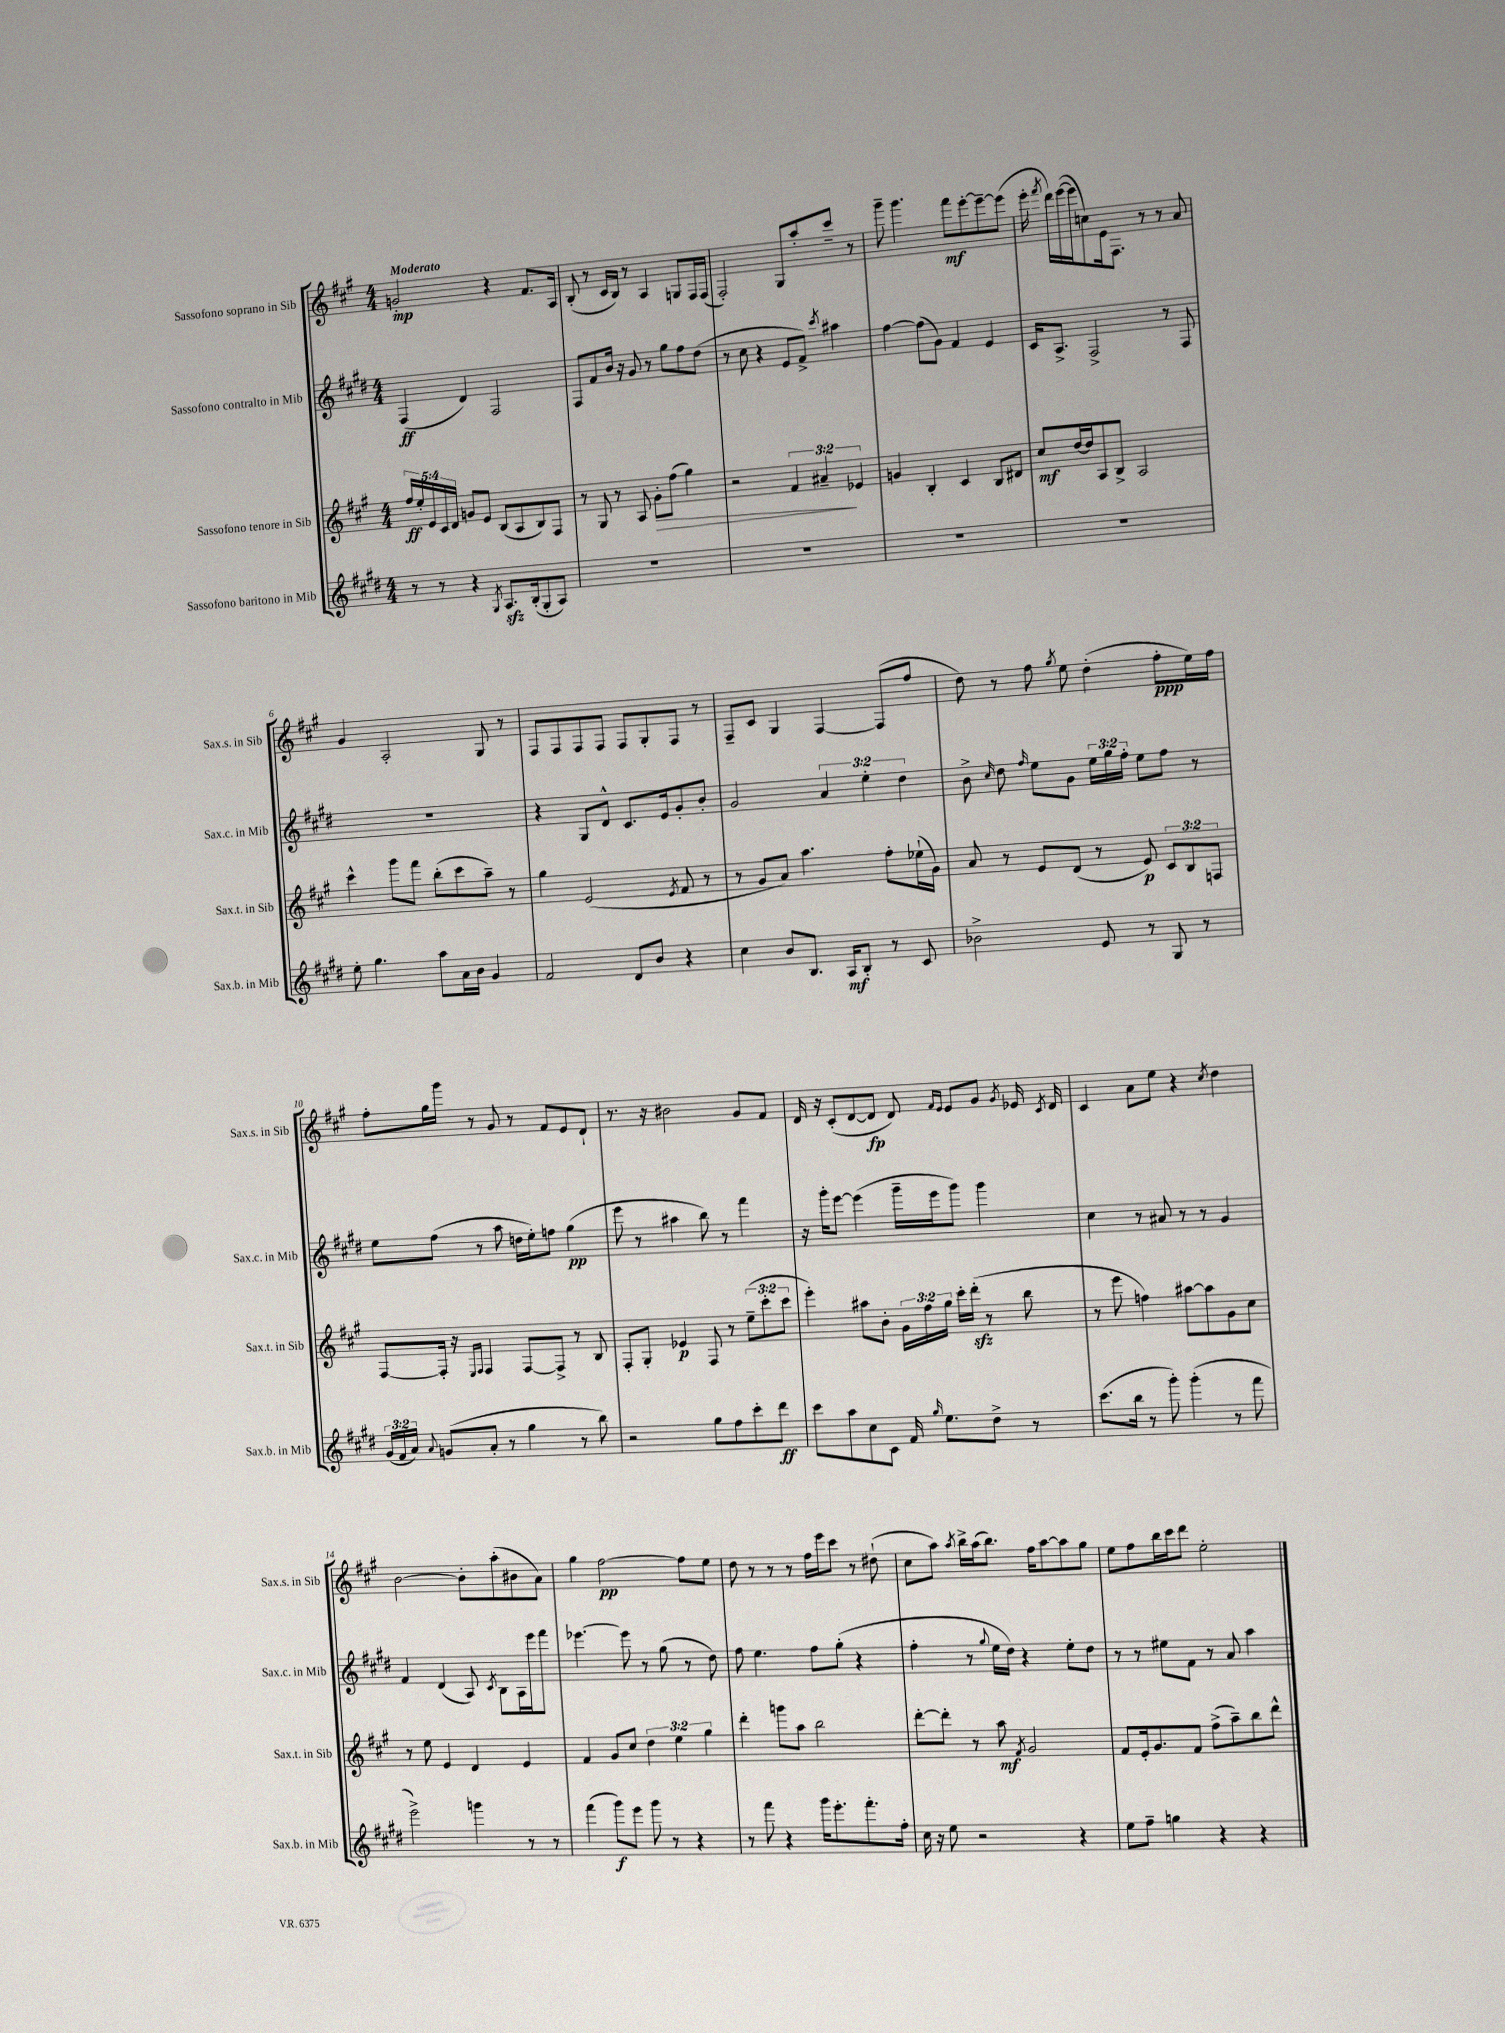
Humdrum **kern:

**kern	**kern	**kern	**kern
*staff4	*staff3	*staff2	*staff1
*clefG2	*clefG2	*clefG2	*clefG2
*k[f#c#g#d#]	*k[f#c#g#]	*k[f#c#g#d#]	*k[f#c#g#]
*M4/4	*M4/4	*M4/4	*M4/4
8r	20ff#/LL	(4F#/	2g'/
.	20ee'/	.	.
.	20e/	.	.
8r	.	.	.
.	20c#/	.	.
.	20d/JJ	.	.
4r	8g/L	4d#/)	.
.	8e/J	.	.
8qG#/	.	.	.
8.A/L	(8B/L	2F#/	4r
.	8A/	.	.
(16B'/k	.	.	.
8G#'/	8B/)	.	8.f#/L
8A/J)	8F#/J	.	.
.	.	.	16A/Jk
=	=	=	=
1r	8r	8F#/L	(8B'/
.	8G#/	8f#/	8r
.	8r	16b/Jk	16c#/LL
.	.	16r	16B/JJ)
.	8A/	8g#/	8r
.	8g#'\L	8r	4A/
.	(8ff#\J	8gg#\L	.
.	4gg#\)	8ff#\	8G/L
.	.	(8dd#\J	16F#/L
.	.	.	(16F#/JJ
=	=	=	=
1r	2r	8r	2F#'/)
.	.	8cc#\	.
.	.	4r	.
.	6f#/	8e/L	8G#/L
.	.	8f#^/J)	8aa'/
.	6a#~/	.	.
.	.	8qccc#/	.
.	.	4aa#\	8ccc#~/J
.	6e-/	.	.
.	.	.	8r
=	=	=	=
1r	4g/	[4ff#\	8ggg#~\
.	.	.	4.ggg#\
.	4B'/	(8ff#\]L	.
.	.	8g#\J)	.
.	4c#/	4f#/	8fff#\L
.	.	.	[8eee'\
.	8B/L	4e/	8eee~\_
.	8d#/J	.	(8eee\]J
=	=	=	=
1r	8cc#/L	16c#/LK	16eee'\
.	.	.	8qfff#/
.	.	8.A^/J	16ddd\LL)
.	[16dd/L	.	([16eee\
.	16dd/]J	.	16eee\]J
.	8A/	2F#^/	8cc\)
.	8B^/J	.	16e\k
.	.	.	8.F#\J
.	2A/	.	.
.	.	.	8r
.	.	8r	8r
.	.	8F#/	8a/
=	=	=	=
8ee'\	4ccc#^^\	1r	4g#/
4.gg#\	.	.	.
.	8ggg#\L	.	2A'/
.	8fff#\J	.	.
8aa\L	(8bb'\L	.	.
16a\L	8ccc#\	.	.
16b\JJ	.	.	.
4g#/	8aa~\J)	.	8G#/
.	8r	.	8r
=	=	=	=
2f#/	4gg#\	4r	8F#/L
.	.	.	8F#/
.	(2e/	8G#/L	8F#/
.	.	8d#^^/J	8F#/J
8d#/L	.	8.c#/L	8F#/L
8b/J	.	.	8G#'/
.	.	16e/k	.
.	8qe/	.	.
4r	8f#/	8g#'/	8F#/J
.	8r	8b'/J	8r
=	=	=	=
4cc#\	8r	2g#/	8F#~/L
.	8g#/L	.	8c#/J
8b/L	8a/J)	.	4G#/
8.B/J	4.aa\	.	.
.	.	6a/	[4F#/
16A/LK	.	.	.
8B'/J	.	.	.
.	.	6ee'\	.
8r	8ff#'\L	.	(8F#/]L
.	.	6dd#\	.
8c#/	(16ee-`\L	.	8ff#/J
.	16g#\JJ)	.	.
=	=	=	=
2b-^\	8a/	8b^\	8dd\)
.	.	16qqcc#/	.
.	8r	8dd#\	8r
.	.	16qqff#/	.
.	8e/L	8ee\L	8ff#\
.	.	.	8qgg#/
.	(8d/J	8g#\J	8ee\
8e/	8r	24ee\LL	(4dd'\
.	.	24gg#\	.
.	.	24ff#'\JJ	.
8r	8e/)	8ee\L	.
8G#/	12c#/L	8ff#\J	8ff#'\L
.	12B/	.	.
8r	.	8r	16ee\L)
.	12F/J	.	.
.	.	.	16ff#\JJ
=	=	=	=
(24g#/LL	[8F#/L	8ee\L	8ff#'\L
24f#/	.	.	.
24a/JJ)	.	.	.
8qqa/	.	.	.
(8g/L	16F#'/]Jk	(8ff#\J	16gg#\L
.	16r	.	16ggg#\JJ
.	16qqE/LL	.	.
.	16qqF#/JJ	.	.
8a'/J	4F#/	8r	8r
8r	.	8aa\	8g#/
4gg#\	[8F#/L	16dd\LL	8r
.	.	16ee'\J)	.
.	8F#^/]J	8ff\J	8f#/L
8r	8r	(4gg#\	8e/
8bb\)	8B/	.	8d`/J
=	=	=	=
2r	8F#'/L	8eee\	8.r
.	8G#'/J	8r	.
.	.	.	16r
.	4e-/	4aa#\	2b#\
8gg#\L	8F#/	8bb\)	.
8ff#\	8r	8r	.
8ccc#'\	(12ee~\L	4fff#\	8g#/L
.	12ccc#'\	.	.
8ddd#\J	.	.	8f#/J
.	12ccc#\J	.	.
=	=	=	=
8ccc#\L	4eee'\)	16r	16d/
.	.	16ggg#'\LK	16r
8aa\	.	[8eee\J	(8c#'/L
8cc#\	8aa#\L	(4eee\]	[8d/
8c#\J	8b'\J	.	8d/]J
16f#/	24g#\LL	16ggg#~\LL	8d/)
.	24ff#\	.	.
16qqgg#/	.	.	.
8.ee\L	.	16eee\J	.
.	24gg#\JJ	.	.
.	.	.	16qqf#/LL
.	.	.	16qqe/JJ
.	16ccc#'\LL	8ggg#\J)	8e/L
.	(16ddd'\JJ	.	.
8dd#^\J	8r	4ggg#\	8g#/J
.	.	.	8qg#/
8r	8bb\	.	16e-/
.	.	.	8qc#/
.	.	.	16d/
=	=	=	=
(8.ccc#\L	8r	4cc#\	4c#/
.	8eee\	.	.
16bb\Jk	.	.	.
8r	4ff\)	8r	8a\L
8ggg#'\)	.	8a#/	8ee\J
(4ggg#'\	[8aa#\L	8r	4r
.	8aa#\]	8r	.
.	.	.	8qcc#/
8r	8g#\	4g#/	4dd\
8fff#\	8cc#\J	.	.
=	=	=	=
2eee^\)	8r	4f#/	[2b\
.	8ee\	.	.
.	4e/	(4d#/	.
4ggg\	4d/	8A/)	8b'\]L
.	.	8qc#/	.
.	.	8B\L	(8aa'\
8r	4e/	16A\L	8b#\
.	.	16eee\J	.
8r	.	8fff#\J	8a\J)
=	=	=	=
(4fff#\	4f#/	[4.eee-\	4gg#\
8ggg#\L)	8g#/L	.	[2ff#\
8eee\J	8cc#/J	8eee-\]	.
8ggg#\	6dd\	8r	.
8r	.	(8gg#\	.
.	6ee\	.	.
4r	.	8r	8ff#\]L
.	6gg#\	.	.
.	.	8dd#\)	8ee\J
=	=	=	=
8r	4ddd'\	8ff#\	8dd\
8fff#\	.	4.ee\	8r
4r	8ggg\L	.	8r
.	8aa\J	.	8r
16ggg#\LK	2bb\	8ff#\L	16ff#\LL
8.eee'\	.	.	16eee\J
.	.	(8gg#'\J	8ccc#\J
8.fff#'\	.	4r	8r
.	.	.	(8dd#`\
16ff#'\Jk	.	.	.
=	=	=	=
16cc#\	[8ddd'\L	4ff#'\	8cc#\L
16r	.	.	.
8ee\	8ddd'\]J	.	8aa\J)
.	.	.	8qaa/
2r	8r	8r	16bb^\LL
.	.	.	(16aa\J
.	.	8qqgg#/	.
.	8aa\	16ee\LL	8.bb\J)
.	.	16dd#\JJ)	.
.	8qf#/	.	.
.	2g#/	4r	.
.	.	.	16ff#\LK
.	.	.	[8aa\
4r	.	8ee'\L	8aa\]
.	.	8dd#\J	8gg#\J
=	=	=	=
8ee\L	8f#/L	8r	8ee\L
8ff#~\J	16e'/k	8r	8ff#\
.	8.g#/	.	.
4gg\	.	8ee#\L	16bb\L
.	.	.	16ccc#\J
.	8f#/J	8f#\J	8ddd\J
4r	(8ff#^\L	8r	2ee'\
.	8aa~\)	8a/	.
4r	8bb\	4aa\	.
.	8ddd^^\J	.	.
==	==	==	==
*-	*-	*-	*-
